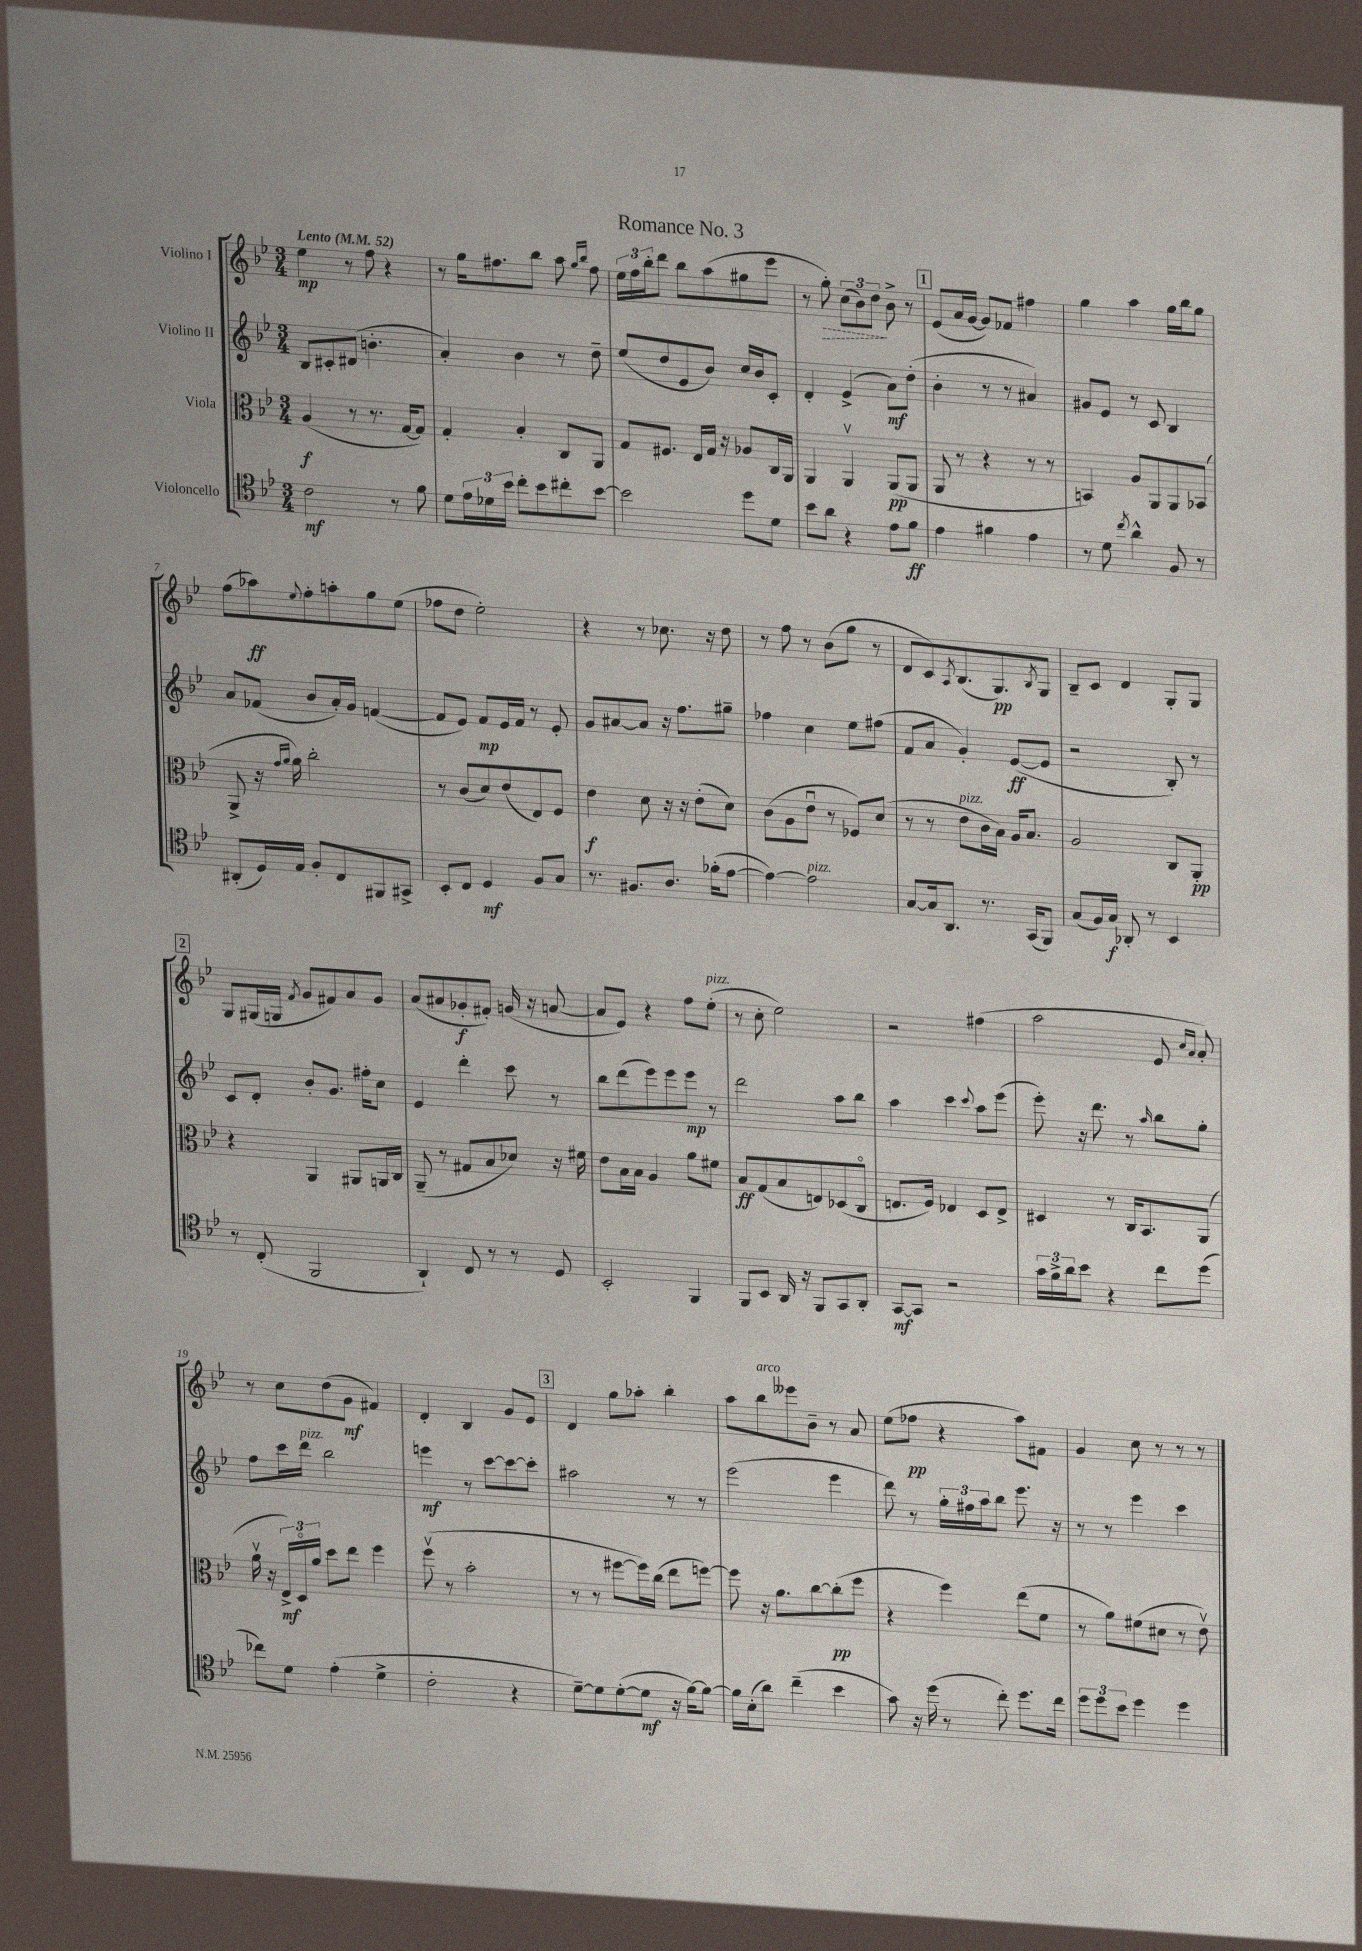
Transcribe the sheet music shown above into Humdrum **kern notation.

**kern	**kern	**kern	**kern
*staff4	*staff3	*staff2	*staff1
*clefC4	*clefC3	*clefG2	*clefG2
*k[b-e-]	*k[b-e-]	*k[b-e-]	*k[b-e-]
*M3/4	*M3/4	*M3/4	*M3/4
*MM52	*MM52	*MM52	*MM52
2c\	(4A/	8B-/L	4ee-\
.	.	8c#'/	.
.	8r	(8d#/J	8r
.	8.r	4.b'\	8ff\
8r	.	.	4r
.	[16G/LK	.	.
8f\	8G/]J)	.	.
=	=	=	=
8d\L	4G'/	4a'/)	8r
24e-\L	.	.	16gg\LK
24d-\	.	.	.
.	.	.	8.ff#\
24b-\JJ	.	.	.
8cc'\L	4B-'/	4b-\	.
8b-\	.	.	8bb-\J
8cc#'\	8C/L	8r	8aa\
.	.	.	16qqgg/LL
.	.	.	16qqbb-/JJ
[8b-\J	8AA/J	8dd~\	8ff#\
=	=	=	=
2b-\]	8G/L	(8ee-/L	24ee-\LL
.	.	.	24ff\
.	.	.	24bb-'\J
.	8.F#/J	8dd/	8ddd\J
.	.	8e-/	8bb-\L
.	16E-/LL	.	.
.	16G/JJ	8b-/J)	(8aa\
.	16r	.	.
8dd\L	8A-/L	16cc/LL	8gg#\
.	.	16b-/J	.
8d\J	16C/L	8c'/J	8eee-\J
.	16AA/JJ	.	.
=	=	=	=
8b-\L	4AA/	4d'/	8r
8a\J	.	.	8gg'\)
4r	4AAv/	(4e-^/	(12cc\L
.	.	.	12b-\)
.	.	.	12dd\J
8e-\L	(8AA/L	8a\L)	8b-^\
8f\J	8AA/J	(8dd'\J	8r
=	=	=	=
4e-\	8AA/	4b-'\	(8e-/L
.	8r	.	16a/L
.	.	.	[16g/JJ
4f#\	4r	8r	8g/]L)
.	.	8r	8f-/J
4e-\	8r	4a#/)	4ff#\
.	8r	.	.
=	=	=	=
8r	4BB/)	8g#/L	4gg\
8d\	.	8e-/J	.
8qcc/	.	.	.
4a^^\	8A/L	8r	4aa\
.	8AA/	8c/	.
8F/	8AA/	4B-/	16gg\LL
.	.	.	16bb-\J
8r	(8BB-/J	.	8gg\J
=	=	=	=
(8AA#'/L	8AA^/	8a/L	(8ff\L
16D/L)	16r	(8f-/J	8aa-\)
.	16qqg/LL	.	.
.	16qqa/JJ	.	.
16E-/JJ	16a\)	.	.
.	.	.	8qqee-/
8F'/L	2cc'\	8b-/L	8ff'\
8C/	.	16a'/L)	8aa'\
.	.	16g/JJ	.
8FF#/	.	([4f/	8gg\
8GG#^/J	.	.	(8ee-\J
=	=	=	=
8BB-'/L	8r	8f/]L	8ff-\L
8C/J	(8c/L	8e-/J)	8dd\J
4D/	8d/)	8f/L	2ee-'\)
.	(8e-/	16e-/L	.
.	.	16f/JJ	.
8F/L	8E-/)	8r	.
8G/J	8F/J	8e-'/	.
=	=	=	=
8.r	4e-\	8g/L	4r
.	.	[8a#/	.
8.F#/L	.	.	.
.	8d\	8a#/]J	8r
8.A/J	16r	16r	8.cc-\
.	16r	8.ff\L	.
.	(8e-'\L	.	.
(16f-'\LK	.	.	16r
[8e-\J	8d\J)	8gg#~\J	8dd\
=	=	=	=
4e-\_)	(8c\L	4ff-\	8r
.	8A\	.	8ff\
2e-\]	8e-u\J	4cc\	8r
.	8r	.	(8b-\L
.	8F-/L)	8ee-\L	8gg\J
.	(8d/J	(8ff#\J	8r
=	=	=	=
[8G/L	8r	8f/L	8d/L
16G/]k	8r	8a/J	8c/)
8.AA/J	.	.	.
.	.	.	8qA/
.	8e-\L	4g'/)	(8.B-/
8.r	16c\L	.	.
.	16B-\JJ)	.	8.G/)
.	16A/LK	([8e-/L	.
(16GG/LK	8.B-/J	.	.
.	.	.	8qB-/
8FF/J)	.	8e-/]J	8G/J
=	=	=	=
(8G/L	2A/	2r	8B-~/L
16F/L)	.	.	8c/J
16G/JJ	.	.	.
8AA-'/	.	.	4d/
8r	.	.	.
4BB-/	8C/L	8B-'/)	8G'/L
.	8AA'/J	8r	8G/J
=	=	=	=
8r	4r	8c/L	8G/L
(8C'/	.	8d'/J	(16G#/L
.	.	.	16G/JJ
.	.	.	8qf/
2FF/	4AA/	8b-'/L	8g/L
.	.	8.g/J	8f#/)
.	8AA#/L	.	8a/
.	.	16ff#'\LK	.
.	16AA/L	8cc\J	8g/J
.	16C/JJ	.	.
=	=	=	=
4AA`/)	(8AA~/	4e-/	(8a/L
.	8r	.	8a#/
8C/	8G#/L	4ddd'\	8g-'/
8r	8B-/	.	8f#'/J)
8r	8d-/J)	8ccc\	(16g/
.	.	.	16r
8D/	16r	8r	[8a/
.	16f#\	.	.
=	=	=	=
2BB-'/	8e-\L	8bb-\L	8a/]L
.	16B-\L	(8ddd\	8e-/J)
.	16B-\JJ	.	.
.	4A/	8eee-\)	4r
.	.	8eee-\	.
4FF/	8a\L	8eee-\J	8ff\L
.	8f#\J	8r	(8ee-'\J
=	=	=	=
8FF/L	8B-/L	2ddd\	8r
8BB-/J	(8G/	.	8cc'\
16AA/	8B-/	.	2ee-\)
16r	.	.	.
8FF/L	8E/)	.	.
8GG/	(8D-/	8aa\L	.
8AA'/J	8Co/J	8bb-\J	.
=	=	=	=
[8GG/L	8.E/L	4aa\	2r
8GG/]J	.	.	.
.	16F/Jk)	.	.
2r	4E-/	4ccc\	.
.	.	8qqccc/	.
.	8D/L	8aa\L	(4ff#\
.	8E-^/J	(8eee-\J	.
=	=	=	=
24g\LL	4D#/	8eee-'\)	2aa\
24f^\	.	.	.
24a\J	.	.	.
8b-\J	.	16r	.
.	.	8.ddd\	.
4r	8r	.	.
.	16C/LK	8r	.
.	8.BB-/	.	.
.	.	16qqaa/	.
8cc\L	.	8bb-\L	8e-/
.	.	.	16qqcc/LL
.	.	.	16qqa/JJ
(8dd\J	(8AA/J	8gg'\J	8a'/)
=	=	=	=
8cc-\L)	16av\	8ff\L	8r
.	16r	.	.
8d\J	24E-^/LL)	16ccc\L	8cc\L
.	24Do/	.	.
.	.	16ddd\JJ	.
.	24a/JJ	.	.
(4e-'\	8dd\L	2bb-\	(8dd\
.	8ee-\J	.	8g\J
4d^\	4ff\	.	4f#/)
=	=	=	=
2c'\	(8ffv\	4eee\	4d'/
.	8r	.	.
.	2b-'\	8r	4B-/
.	.	[8ccc\L	.
4r	.	8ccc\_	8g/L
.	.	8ccc'\]J	8e-/J
=	=	=	=
[8d~\L)	8r	2aa#\	4d/
8d\]	8r	.	.
([8d'\	[8ff#\L	.	8gg\L
8d\]J	16ff#\]L)	.	8aa-'\J
.	(16cc\JJ	.	.
16r	8ee-\L	8r	4bb-'\
[16f\LK)	.	.	.
8f\_J	[8ff\J)	8r	.
=	=	=	=
16f\]LL	8ff\]	(2eee-\	8aa\L
(16B-'\J	.	.	.
8a\J)	16r	.	8bb-\
.	8.a\L	.	.
(4cc~\	.	.	8eee--\
.	[8cc\	.	8b-~\J
4b-\	(8cc'\]	4eee-\	8r
.	8ff\J	.	8a/
=	=	=	=
8g\)	4r	8ddd\)	(8ee-\L
16r	.	8r	8ff-\J
(16dd\	.	.	.
8r	4ff\)	24gg'\LL	4r
.	.	24ff#\	.
.	.	24aa\J	.
8cc'\)	.	8bb-\J	.
8.dd\L	(8ee-\L	8.eee-\	8aa\L)
.	8f\J	.	8f#\J
16cc\Jk	.	16r	.
=	=	=	=
12dd\L	8r	8r	4g/
12dd\	.	.	.
.	8a\L)	8r	.
12b-\J	.	.	.
4dd\	(8f#\	4eee-\	8cc\
.	8d#\J	.	8r
4dd\	8r	4ccc\	8r
.	8e-v\)	.	8r
==	==	==	==
*-	*-	*-	*-
